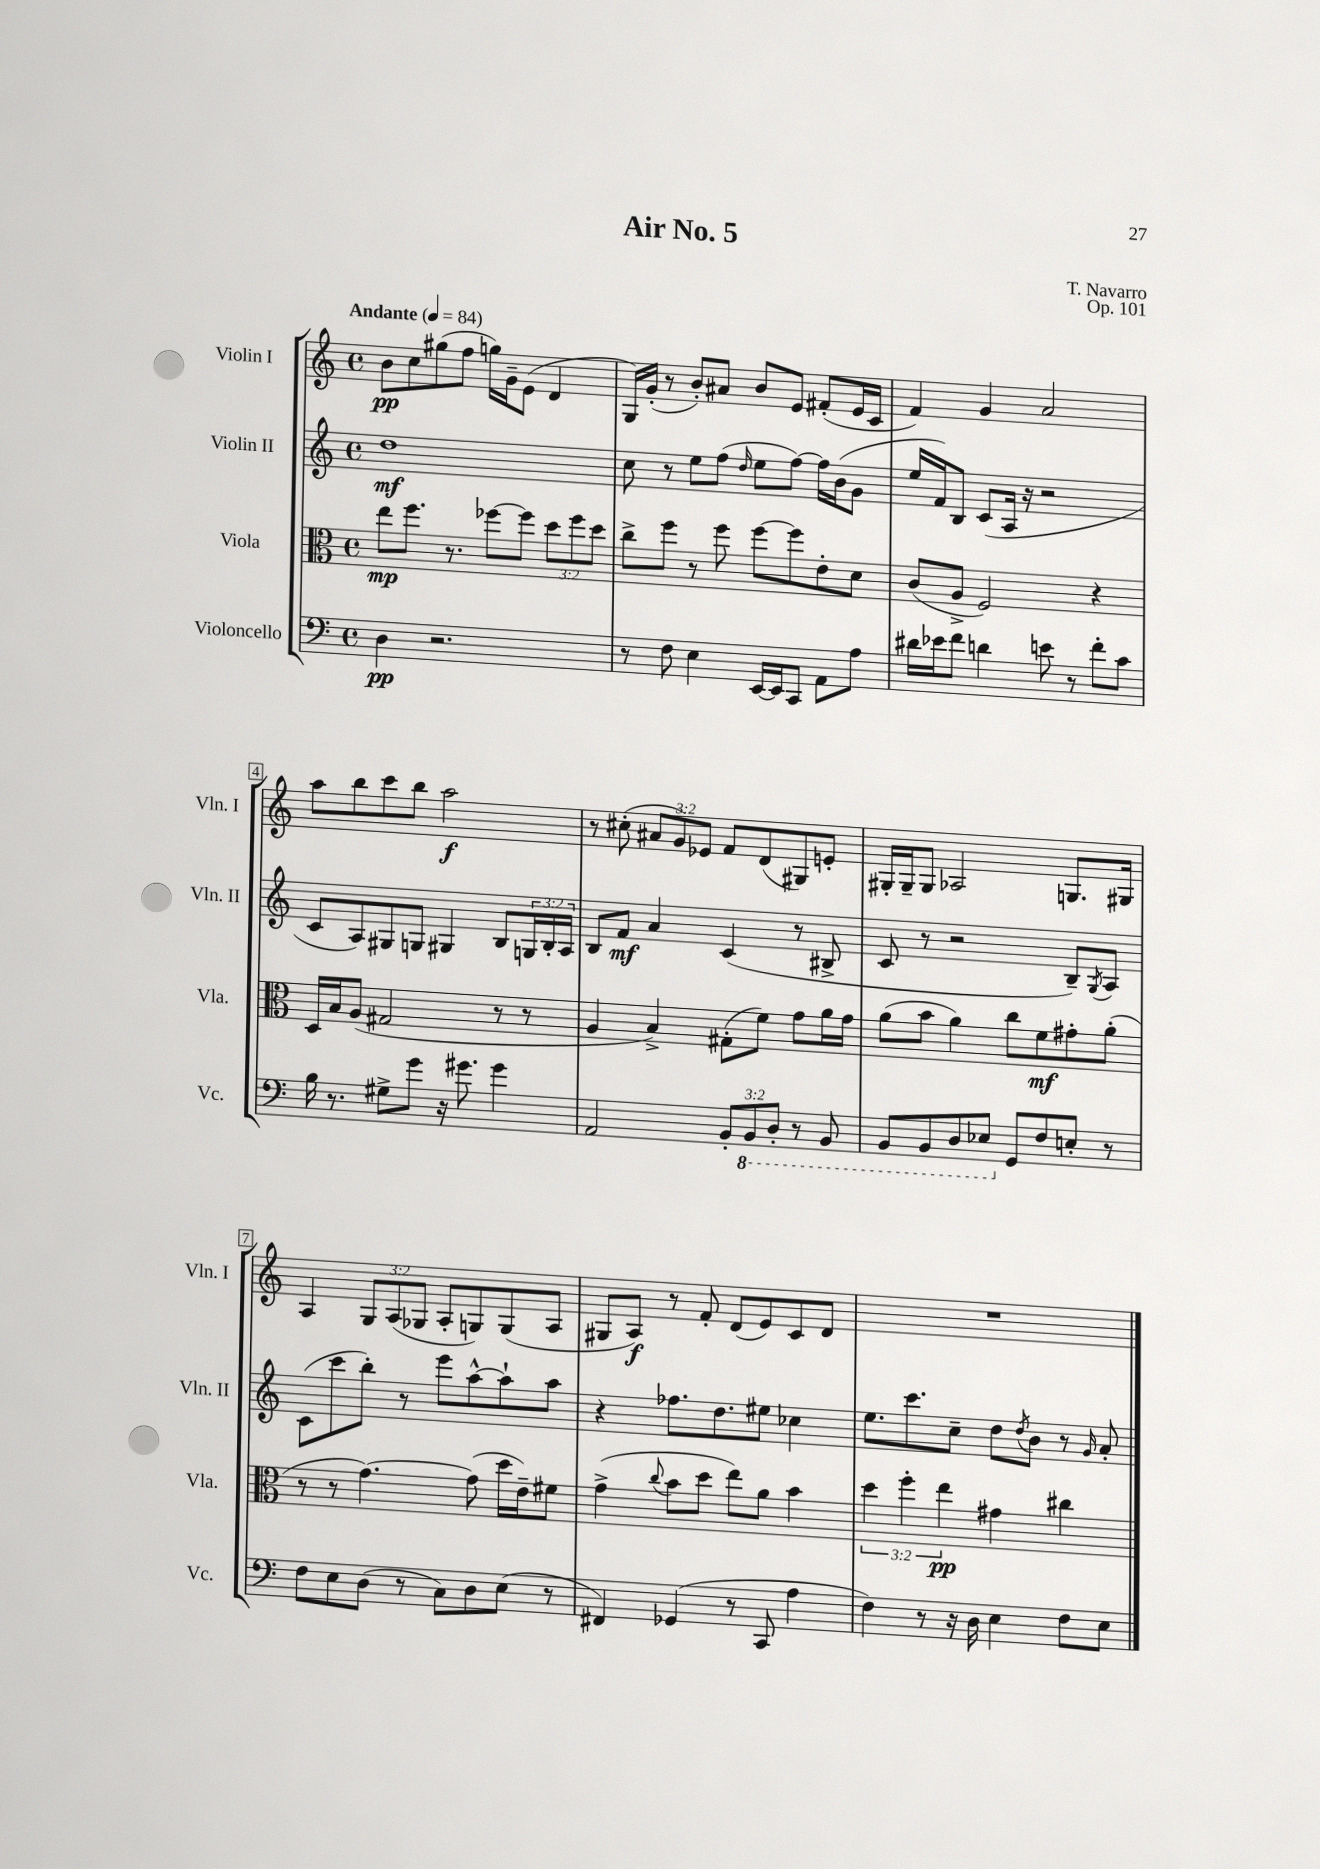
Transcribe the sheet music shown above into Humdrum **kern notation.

**kern	**dynam	**kern	**dynam	**kern	**dynam	**kern	**dynam
*part4	*part4	*part3	*part3	*part2	*part2	*part1	*part1
*staff4	*staff4	*staff3	*staff3	*staff2	*staff2	*staff1	*staff1
*I"Violoncello	*	*I"Viola	*	*I"Violin II	*	*I"Violin I	*
*I'Vc.	*	*I'Vla.	*	*I'Vln. II	*	*I'Vln. I	*
*clefF4	*	*clefC3	*	*clefG2	*	*clefG2	*
*k[]	*	*k[]	*	*k[]	*	*k[]	*
*M4/4	*	*M4/4	*	*M4/4	*	*M4/4	*
*met(c)	*	*met(c)	*	*met(c)	*	*met(c)	*
*MM84	*	*MM84	*	*MM84	*	*MM84	*
=1	=1	=1	=1	=1	=1	=1	=1
!	!	!	!	!	!	!LO:TX:a:B:t=Andante	!
4D\	pp	8ee\L	mp	1dd	mf	8b\L	pp
.	.	8.ff\J	.	.	.	8cc\	.
2.r	.	.	.	.	.	(8gg#X\	.
.	.	8.r	.	.	.	.	.
.	.	.	.	.	.	8ff\J	.
.	.	[8ff-X\L	.	.	.	16ggn\LL)	.
.	.	.	.	.	.	16g~\J	.
.	.	8ff-\J]	.	.	.	(8e\J	.
.	.	12dd\L	.	.	.	4d/	.
.	.	12ff-\	.	.	.	.	.
.	.	12dd\J	.	.	.	.	.
=2	=2	=2	=2	=2	=2	=2	=2
8r	.	8cc^\L	.	8cc\	.	16G/LL)	.
.	.	.	.	.	.	(16g'/JJ	.
8F\	.	8ff\J	.	8r	.	8r	.
4E\	.	8r	.	8ee\L	.	8b'/L)	.
.	.	8ff\	.	(8ff\J	.	8a#X/J	.
.	.	.	.	16qqdd/	.	.	.
[16EE/LL	.	[8ff\L	.	8ee\L	.	8b/L	.
16EE/J]	.	.	.	.	.	.	.
8CC/J	.	8ff\]	.	[8ff\J)	.	8e/J	.
8AA\L	.	8e'\	.	16ff\LL]	.	(8f#X'/L	.
.	.	.	.	(16b\J	.	.	.
8A\J	.	8d\J	.	8g\J	.	16e/L	.
.	.	.	.	.	.	16c/JJ	.
=3	=3	=3	=3	=3	=3	=3	=3
16d#X\LL	.	(8c/L	.	16ee/LL	.	4f/)	.
16e-X\J	.	.	.	16f/J)	.	.	.
8f\J	.	8A^/J	.	8B/J	.	.	.
4dn\	.	2F/)	.	(8c/L	.	4g/	.
.	.	.	.	16A/Jk	.	.	.
.	.	.	.	16r	.	.	.
8en\	.	.	.	2r	.	2a/	.
8r	.	.	.	.	.	.	.
8f'\L	.	4r	.	.	.	.	.
8c\J	.	.	.	.	.	.	.
!!LO:LB:g=z
=4	=4	=4	=4	=4	=4	=4	=4
16B\	.	16D/LL	.	8c/L	.	8aa\L	.
8.r	.	16B/J	.	.	.	.	.
.	.	(8A/J	.	8A/)	.	8bb\	.
8G#X^\L	.	2G#X/	.	8G#X/	.	8ccc\	.
8g\J	.	.	.	8Gn/J	.	8bb\J	.
16r	.	.	.	4G#X/	.	2aa\	f
8.g#X\	.	.	.	.	.	.	.
4g#\	.	8r	.	8B/L	.	.	.
.	.	8r	.	24Gn/L	.	.	.
.	.	.	.	24B'/	.	.	.
.	.	.	.	24A/JJ	.	.	.
=5	=5	=5	=5	=5	=5	=5	=5
2AA/	.	4A/	.	8B/L	.	8r	.
.	.	.	.	8f/J	mf	(8cc#X'\	.
.	.	4B^/)	.	4a/	.	12a#X/L	.
.	.	.	.	.	.	12g/)	.
.	.	.	.	.	.	12e-X/J	.
12BB'/L	.	(8G#X'\L	.	(4c/	.	8f/L	.
*8ba	*	*	*	*	*	*	*
12BBB/	.	.	.	.	.	.	.
.	.	8f\J)	.	.	.	(8d/	.
12DD'/J	.	.	.	.	.	.	.
8r	.	8g\L	.	8r	.	8G#X/)	.
8BBB/	.	16a\L	.	8B#X^/	.	8en'/J	.
.	.	16g\JJ	.	.	.	.	.
=6	=6	=6	=6	=6	=6	=6	=6
8BBB/L	.	(8a\L	.	8c/	.	16G#X'/LL	.
.	.	.	.	.	.	16G#~/J	.
8BBB/	.	8b\J	.	8r	.	8G#/J	.
8DD/	.	4a\)	.	2r	.	2A-X/	.
8EE-X/J	.	.	.	.	.	.	.
*X8ba	*	*	*	*	*	*	*
8GG/L	.	8cc\L	.	.	.	.	.
8F/	.	8f\	mf	.	.	.	.
8En'/J	.	8g#X'\	.	8B~/L)	.	8.Gn/L	.
.	.	.	.	8qG/	.	.	.
8r	.	(8a'\J	.	8A/J	.	.	.
.	.	.	.	.	.	16G#X/Jk	.
!!LO:LB:g=z
=7	=7	=7	=7	=7	=7	=7	=7
8F\L	.	8r	.	(8c\L	.	4A/	.
8E\	.	8r	.	8ccc\	.	.	.
(8D\J	.	[4.g\)	.	8bb'\J)	.	12G/L	.
.	.	.	.	.	.	(12A/	.
8r	.	.	.	8r	.	.	.
.	.	.	.	.	.	12G-X/J	.
8C\L)	.	.	.	8eee\L	.	8A'/L	.
8D\	.	(8g\]	.	[8aa^^\	.	8Gn/)	.
(8E\J	.	16dd\LL	.	8aa`\]	.	(8G/	.
.	.	16e~\J)	.	.	.	.	.
8r	.	8f#X\J	.	8aa\J	.	8A/J	.
=8	=8	=8	=8	=8	=8	=8	=8
4FF#X/)	.	(4g^\	.	4r	.	8G#X/L	.
.	.	.	.	.	.	8A/J)	f
.	.	8qqcc/	.	.	.	.	.
(4GG-X/	.	8b\L	.	8.ff-X\L	.	8r	.
.	.	8dd\J	.	.	.	8f'/	.
.	.	.	.	8.dd\	.	.	.
8r	.	8ee\L)	.	.	.	(8d/L	.
8CC/	.	8a\J	.	8ee#X\J	.	8e/)	.
4A\	.	4b\	.	4cc-X\	.	8c/	.
.	.	.	.	.	.	8d/J	.
=9	=9	=9	=9	=9	=9	=9	=9
4F\)	.	6dd\	.	8.ee\L	.	1r	.
.	.	6ff'\	.	.	.	.	.
.	.	.	.	8.ccc\	.	.	.
8r	.	.	.	.	.	.	.
.	.	6ee\	pp	.	.	.	.
16r	.	.	.	8cc~\J	.	.	.
16D\	.	.	.	.	.	.	.
4E\	.	4g#X\	.	8dd\L	.	.	.
.	.	.	.	8qdd/	.	.	.
.	.	.	.	8b\J	.	.	.
8F\L	.	4cc#X\	.	8r	.	.	.
.	.	.	.	16qqg/	.	.	.
8E\J	.	.	.	8a'/	.	.	.
==	==	==	==	==	==	==	==
*-	*-	*-	*-	*-	*-	*-	*-
